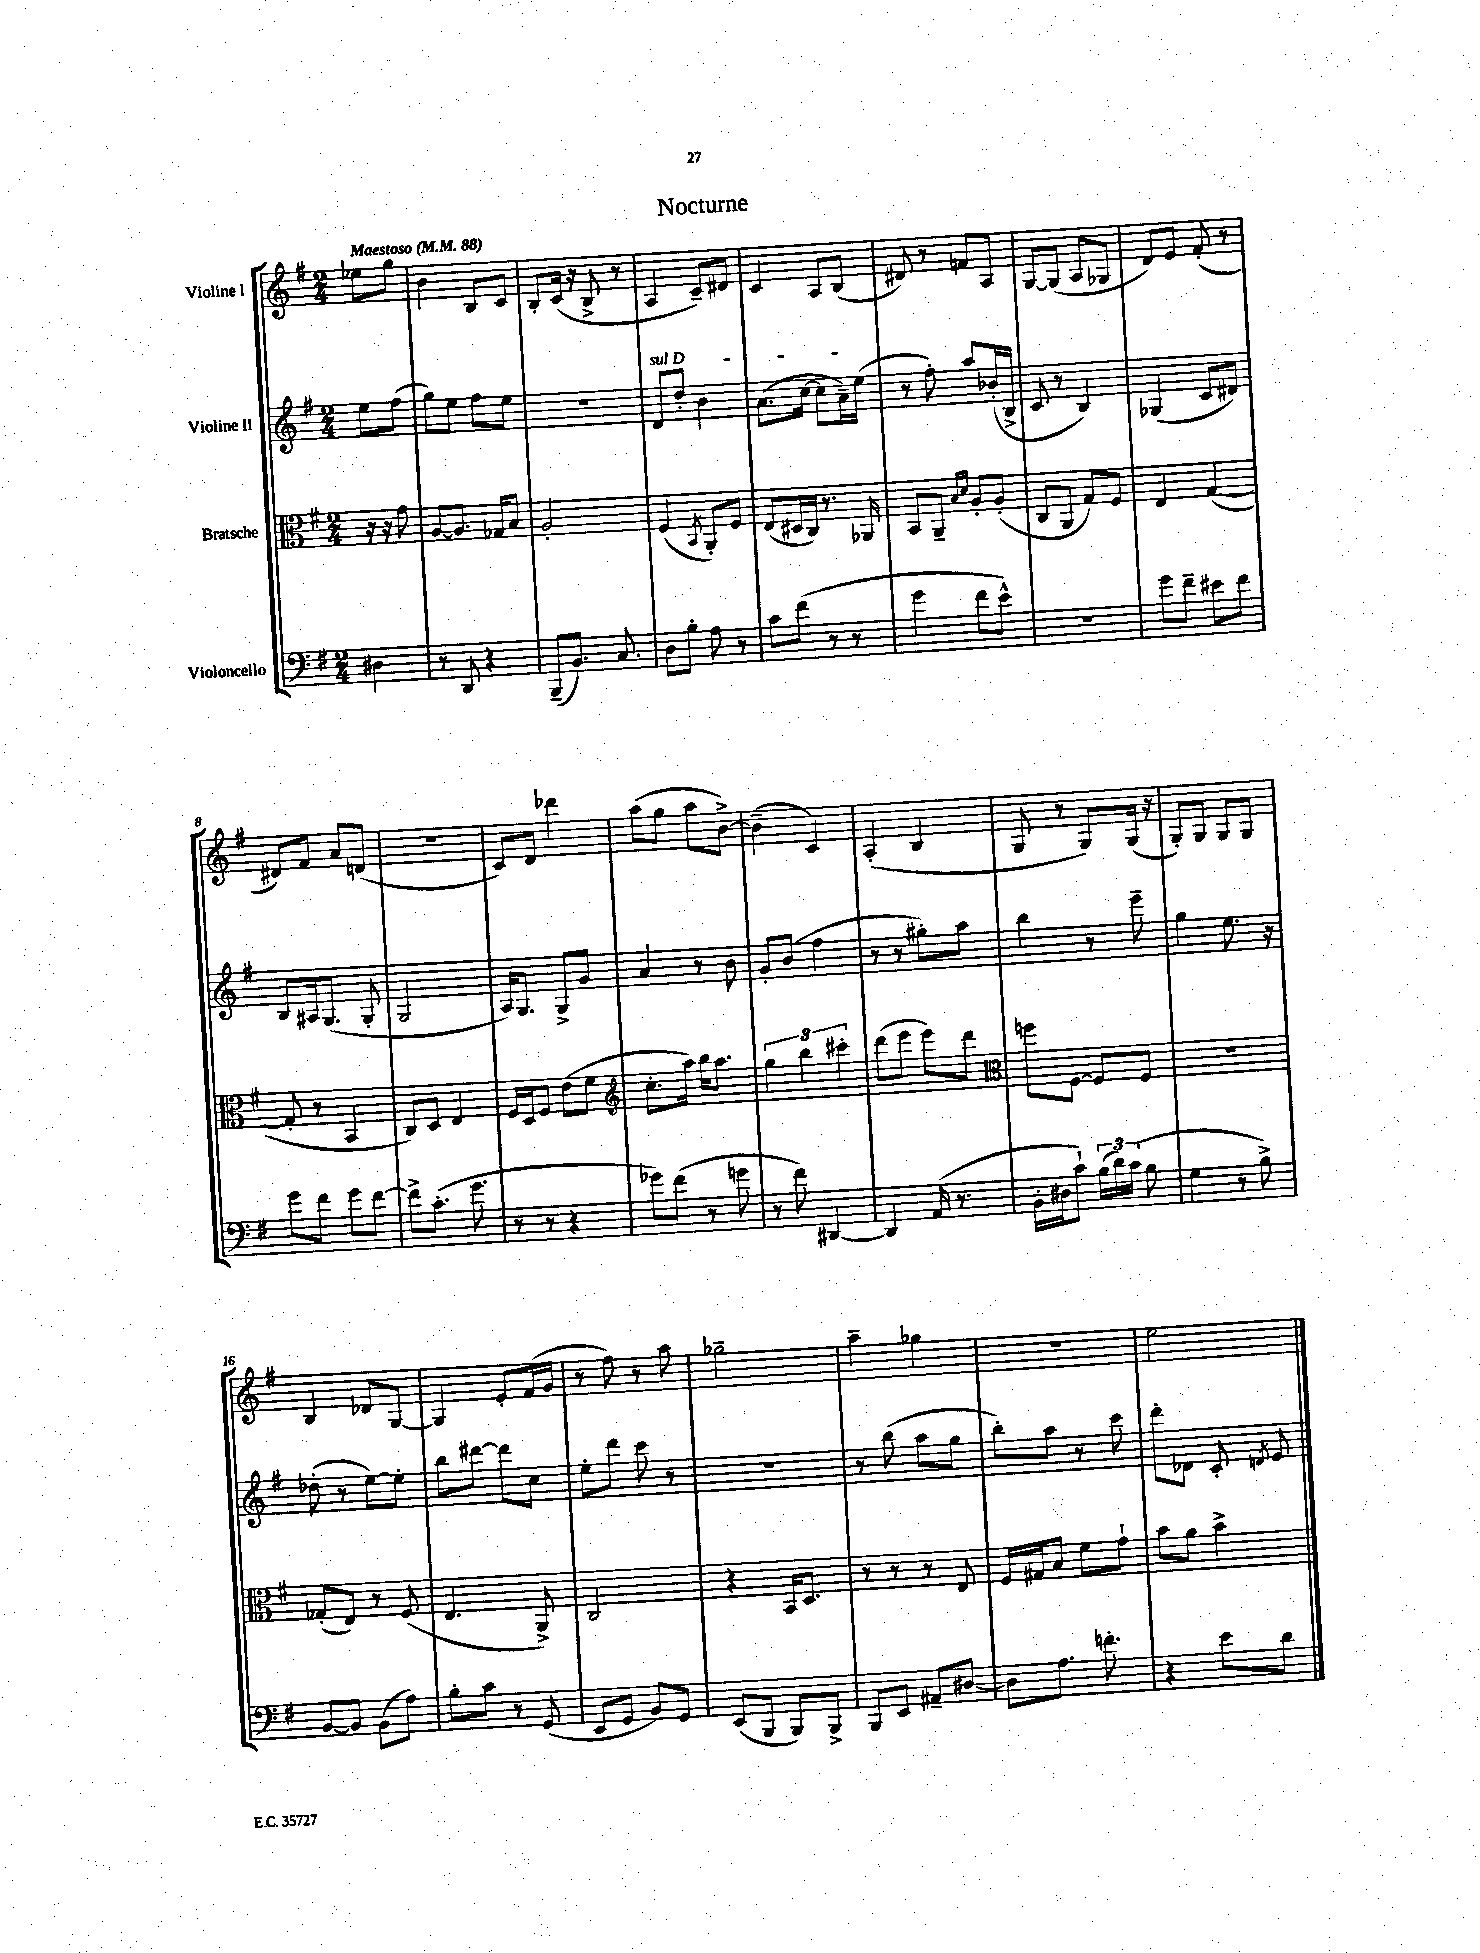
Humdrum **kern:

**kern	**kern	**kern	**kern
*part4	*part3	*part2	*part1
*staff4	*staff3	*staff2	*staff1
*I"Violoncello	*I"Bratsche	*I"Violine II	*I"Violine I
*clefF4	*clefC3	*clefG2	*clefG2
*k[f#]	*k[f#]	*k[f#]	*k[f#]
*M2/4	*M2/4	*M2/4	*M2/4
*MM88	*MM88	*MM88	*MM88
=	=	=	=
!	!	!	!LO:TX:a:B:t=Maestoso
4D#X\	16r	8ee\L	8ee-X\L
.	16r	.	.
.	8g\	(8ff#\J	8gg\J
=1	=1	=1	=1
8r	[8A/L	8gg\L)	4b\
8DD/	8.A/J]	8ee\J	.
4r	.	8ff#\L	8B/L
.	16G-X/KL	.	.
.	8B/J	8ee\J	8c/J
=2	=2	=2	=2
(8BBB~/L	2A'/	2r	8B'/L
8.BB/J)	.	.	(16c/Jk
.	.	.	16r
.	.	.	8B^/
8.C/	.	.	.
.	.	.	8r
=3	=3	=3	=3
!	!	!LO:TX:a:i:t=sul D	!
8D\L	(4F#/	8d/L	4A/
8B'\J	.	8dd'/J	.
.	8qBB/	.	.
8A\	8AA'/L)	4b\	8c~/L)
8r	8F#/J	.	8d#X/J
=4	=4	=4	=4
8c\L	(8E/L	(8.a\L	4c/
(8f#\J	16D#X/L	.	.
.	16C/JJ)	[16cc\Jk	.
8r	8.r	8cc\L]	8A/L
8r	.	16a~\L)	(8B/J
.	16AA-X/	(16ee\JJ	.
=5	=5	=5	=5
4g\	8BB/L	8r	8d#X/)
.	8AA~/J	8ff#'\)	8r
.	16qqB/LL	.	.
.	16qqd/JJ	.	.
8f#\L	8A'/L	8aa/L	8fn/L
8e^^\J)	(8A'/J	(16b-X'/L	8A/J
.	.	16B^/JJ	.
=6	=6	=6	=6
2r	8C/L	8c/	[8G/L
.	8AA/J	8r	(8G/J]
.	8G/L)	4B/)	8A/L
.	8F#/J	.	8G-X/J
=7	=7	=7	=7
8g\L	4E/	(4G-X/	8d/L)
8f#~\J	.	.	8e/J
8e#X\L	([4G/	8c/L	(8f#'/
8f#\J	.	8d#X/J)	8r
!!LO:LB:g=z
=8	=8	=8	=8
8g\L	8G'/]	8B/L	8d#X/L)
8f#\J	8r	16A#X/k	8f#/J
.	.	(8.G/J	.
8g\L	4BB/	.	8a/L
[8f#\J	.	8G'/	(8dn/J
=9	=9	=9	=9
8f#^\L]	8C/L)	2G/	2r
(8.c'\J	8D/J	.	.
.	4E/	.	.
8.g\	.	.	.
=10	=10	=10	=10
8r	16F#/LL	16A/KL)	8c/L)
.	16D/J	8.G/J	.
8r	8F#/J	.	8d/J
4r	(8e\L	8G^/L	4ddd-X\
.	8f#\J	8g/J	.
=11	=11	=11	=11
*	*clefG2	*	*
8g-X\L)	8.cc'\L	4a/	(8aa\L
(8f#\J	.	.	8gg\J
.	16aa\Jk)	.	.
8r	16bb\KL	8r	8aa\L
.	8.aa\J	.	.
8gn\	.	8b\	[8b^\J)
=12	=12	=12	=12
8r	6gg\	8g'/L	(4b~\]
8f#\)	.	(8b/J	.
.	6bb\	.	.
[4DD#X/	.	4ff#\	4c/)
.	6ccc#X'\	.	.
=13	=13	=13	=13
4DD#/]	(8ddd\L	8r	(4A'/
.	8eee\J	8r	.
(16AA/	8eee\L)	8gg#X'\L)	4B/
8.r	.	.	.
.	8ddd\J	8aa\J	.
=14	=14	=14	=14
*	*clefC3	*	*
16BB'\LL	8ffn\L	4bb\	8G/
16D#X\J	.	.	.
8c`\J)	[8F#\J	.	8r
(24B\LL	8F#/L]	8r	8G/L)
24d\)	.	.	.
(24c\JJ	.	.	.
8B\	8F#/J	8eee~\	(16G/Jk
.	.	.	16r
=15	=15	=15	=15
4G\	2r	4gg\	8G'/L)
.	.	.	8G/J
8r	.	8.ee\	8G/L
8B^\)	.	.	8G/J
.	.	16r	.
!!LO:LB:g=z
=16	=16	=16	=16
[8BB/L	(8G-X'/L	(8dd-X'\	4B/
8BB/J]	8E/J)	8r	.
(8BB\L	8r	[8ee\L)	8d-X/L
8A\J)	(8F#/	8ee'\J]	[8G/J
=17	=17	=17	=17
8B'\L	4.E/	8bb\L	4G/]
8c\J	.	[8ddd#X\J	.
8r	.	8ddd#\L]	8e'/L
(8GG/	8AA^/)	8cc\J	(16f#/L
.	.	.	16g/JJ
=18	=18	=18	=18
8EE/L	2C/	8ee'\L	8r
8GG/J	.	8ddd\J	8ff#\)
8BB/L)	.	8ccc\	8r
8GG/J	.	8r	8aa\
=19	=19	=19	=19
(8EE/L	4r	2r	2gg-X~\
8BBB/J	.	.	.
8BBB/L)	16BB/KL	.	.
.	8.D/J	.	.
8BBB^/J	.	.	.
=20	=20	=20	=20
8BBB/L	8r	8r	4aa~\
8EE/J	8r	(8bb\	.
8AA#X~/L	8r	8aa\L	4gg-X\
[8D#X/J	8E/	8gg\J	.
=21	=21	=21	=21
8D#\L]	16F#/LL	8bb'\L)	2r
.	16G#X/J	.	.
8.A\J	8B/J	8aa\J	.
.	8f#\L	8r	.
8.fn'\	.	.	.
.	8g`\J	8ccc\	.
=22	=22	=22	=22
4r	8b\L	8ddd'\L	2ee\
.	8a\J	8d-X\J	.
8e\L	4b^\	8c'/	.
.	.	8qdn/	.
8d\J	.	8e/	.
==	==	==	==
*-	*-	*-	*-
